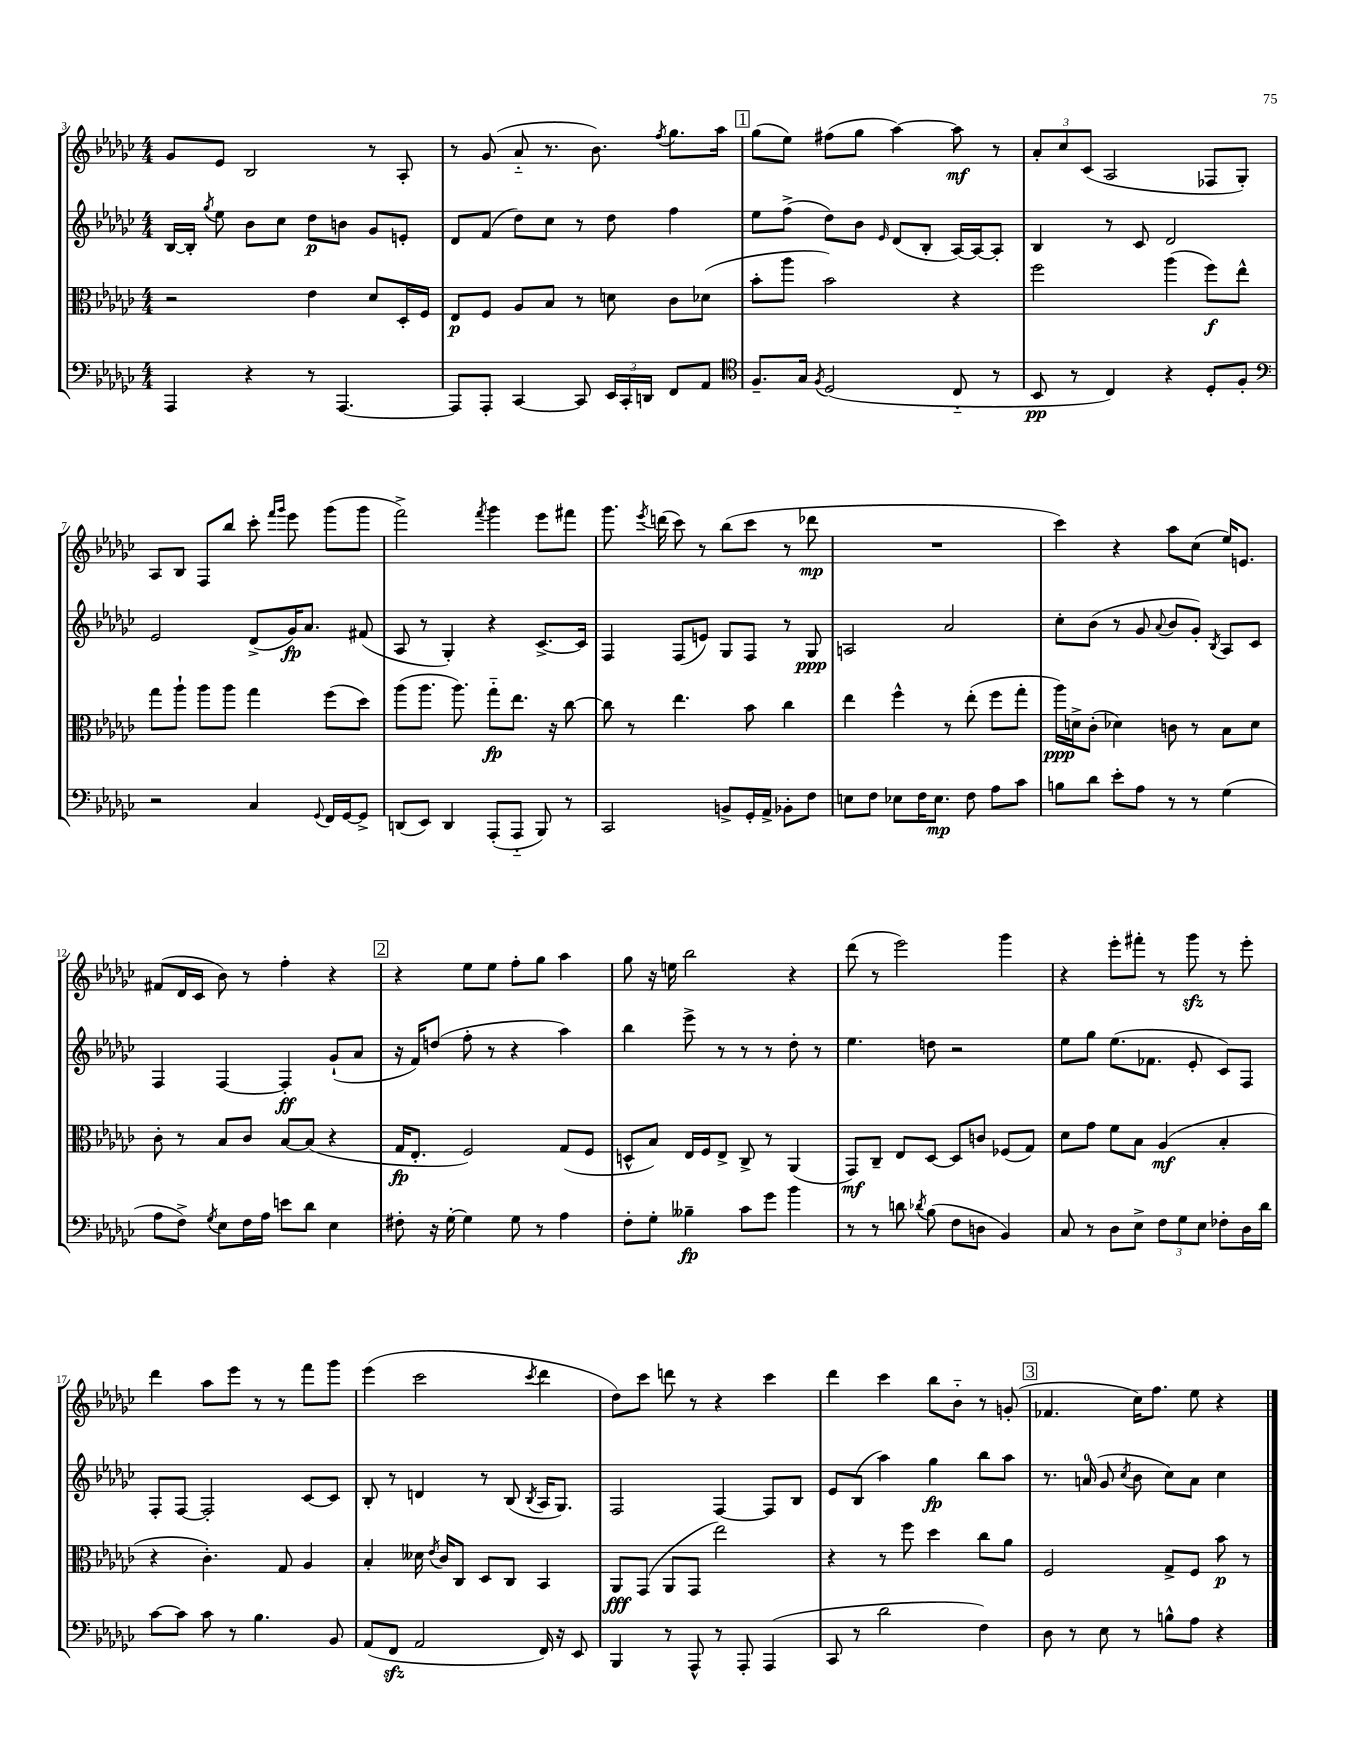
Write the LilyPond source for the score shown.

<<
\new StaffGroup <<
\new Staff = "s0" {
    \clef treble \key ges \major \numericTimeSignature \time 4/4
    \autoBeamOff ges'8[ ees'8] bes2 r8 aes8-. |
    r8 ges'8( aes'8-_ r8. bes'8.) \acciaccatura { f''8 } ges''8.[ aes''16] |
    \mark \markup { \box "1" } ges''8[( ees''8]) fis''8[( ges''8] aes''4~) aes''8\mf r8 |
    \tuplet 3/2 { aes'8[-. ces''8 ces'8]( } aes2 fes8[ ges8]-.) |
    aes8[ bes8] f8[ bes''8] ces'''8-. \grace { f'''16[ ges'''16] } ees'''8 ges'''8[( ges'''8] |
    f'''2->) \acciaccatura { f'''8 } ges'''4 ees'''8[ fis'''8] |
    ges'''8. \acciaccatura { ees'''8 } d'''16( ces'''8) r8 bes''8[( ces'''8] r8 des'''8\mp |
    R1 |
    ces'''4) r4 aes''8[ ces''8]( ees''16[) e'8.] |
    fis'8[( des'16 ces'16] bes'8) r8 f''4-. r4 |
    \mark \markup { \box "2" } r4 ees''8[ ees''8] f''8[-. ges''8] aes''4 |
    ges''8 r16 e''16 bes''2 r4 |
    des'''8( r8 ees'''2) ges'''4 |
    r4 ees'''8[-. fis'''8]-. r8 ges'''8\sfz r8 ees'''8-. |
    des'''4 aes''8[ ees'''8] r8 r8 f'''8[ ges'''8] |
    ees'''4( ces'''2 \acciaccatura { ces'''8 } des'''4 |
    des''8[) ces'''8] d'''8 r8 r4 ces'''4 |
    des'''4 ces'''4 bes''8[ bes'8]-_ r8 g'8-.( |
    \mark \markup { \box "3" } fes'4. ces''16[) f''8.] ees''8 r4 \bar "|." |
}
\new Staff = "s1" {
    \clef treble \key ges \major \numericTimeSignature \time 4/4
    \autoBeamOff bes16[~ bes16]-. \acciaccatura { ges''8 } ees''8 bes'8[ ces''8] des''8[\p b'8] ges'8[ e'8]-. |
    des'8[ f'8]( des''8[) ces''8] r8 des''8 f''4 |
    \mark \markup { \box "1" } ees''8[ f''8]->( des''8[) bes'8] \grace { ees'16 } des'8[( bes8]-. aes16[~) aes16~ aes8]-. |
    bes4 r8 ces'8 des'2 |
    ees'2 des'8[->( ges'16\fp) aes'8.] fis'8( |
    aes8 r8 ges4-.) r4 ces'8.[~-> ces'16] |
    f4 f8[( e'8]) ges8[ f8] r8 ges8\ppp |
    a2 aes'2 |
    ces''8[-. bes'8]( r8 ges'8 \appoggiatura { aes'8 } bes'8[ ges'8]-.) \acciaccatura { bes8 } aes8[ ces'8] |
    f4 f4~ f4-.\ff ges'8[-!( aes'8] |
    \mark \markup { \box "2" } r16 f'16[) d''8]( f''8-. r8 r4 aes''4) |
    bes''4 ees'''8-> r8 r8 r8 des''8-. r8 |
    ees''4. d''8 r2 |
    ees''8[ ges''8] ees''8.[( fes'8.] ees'8-. ces'8[) f8] |
    f8[-. f8]~ f2-. ces'8[~ ces'8] |
    bes8-. r8 d'4 r8 bes8( \acciaccatura { bes8 } aes16[ ges8.]) |
    f2 f4~ f8[ bes8] |
    ees'8[ bes8]( aes''4) ges''4\fp bes''8[ aes''8] |
    \mark \markup { \box "3" } r8. a'16-0( ges'8 \acciaccatura { ces''8 } bes'8 ces''8[) a'8] ces''4 \bar "|." |
}
\new Staff = "s2" {
    \clef alto \key ges \major \numericTimeSignature \time 4/4
    \autoBeamOff r2 ees'4 des'8[ des16-. f16] |
    ees8[\p f8] aes8[ bes8] r8 d'8 ces'8[ des'8]( |
    \mark \markup { \box "1" } bes'8[-. aes''8] bes'2) r4 |
    f''2 aes''4( f''8[\f) ees''8]-^ |
    ges''8[ aes''8]-! aes''8[ aes''8] ges''4 f''8[( des''8]) |
    aes''8[( aes''8.] aes''8.) ges''8[-_\fp ees''8.] r16 ces''8~ |
    ces''8 r8 ees''4. bes'8 ces''4 |
    ees''4 f''4-^ r8 ees''8-.( f''8[ ges''8]-. |
    aes''16[\ppp) d'16-> ces'8]-.( des'4) c'8 r8 bes8[ des'8] |
    ces'8-. r8 bes8[ ces'8] bes8[~ bes8]( r4 |
    \mark \markup { \box "2" } ges16[\fp ees8.]-. f2) ges8[( f8] |
    d8[-^ bes8]) ees16[ f16 ees8]-> ces8-> r8 aes,4( |
    ges,8[\mf) ces8]-- ees8[ des8]~ des8[ c'8] fes8[( ges8]) |
    des'8[ ges'8] f'8[ bes8] aes4\mf( bes4-. |
    r4 ces'4.-.) ges8 aes4 |
    bes4-. deses'16 \acciaccatura { ees'8 } ces'16[ ces8] des8[ ces8] bes,4 |
    aes,8[\fff ges,8]( aes,8[ ges,8] ees''2) |
    r4 r8 f''8 des''4 ces''8[ aes'8] |
    \mark \markup { \box "3" } f2 ges8[-> f8] bes'8\p r8 \bar "|." |
}
\new Staff = "s3" {
    \clef bass \key ges \major \numericTimeSignature \time 4/4
    \autoBeamOff aes,,4 r4 r8 aes,,4.~ |
    aes,,8[ aes,,8]-. ces,4~ ces,8 \tuplet 3/2 { ees,16[ ces,16-. d,16] } f,8[ aes,8] |
    \mark \markup { \box "1" } \clef tenor f8.[-- ges16] \acciaccatura { f8 } des2( ces8-_ r8 |
    bes,8\pp r8 ces4) r4 des8[-. f8]-. |
    \clef bass r2 ces4 \appoggiatura { ges,8 } f,16[ ges,16~ ges,8]-> |
    d,8[( ees,8]) d,4 aes,,8[-.( aes,,8]-_ bes,,8) r8 |
    ces,2 b,8[-> ges,16-. aes,16]-> bes,8[-. f8] |
    e8[ f8] ees8[ f16 ees8.]\mp f8 aes8[ ces'8] |
    b8[ des'8] ees'8[-. aes8] r8 r8 ges4( |
    aes8[ f8]->) \acciaccatura { ges8 } ees8[ f16 aes16] e'8[ des'8] ees4 |
    \mark \markup { \box "2" } fis8-. r16 ges16~-. ges4 ges8 r8 aes4 |
    f8[-. ges8]-. beses4--\fp ces'8[ ges'8] bes'4 |
    r8 r8 d'8 \acciaccatura { des'8 } bes8( f8[ d8] bes,4) |
    ces8 r8 des8[ ees8]-> \tuplet 3/2 { f8[ ges8 ees8] } fes8[-. des16 des'16] |
    ces'8[~ ces'8] ces'8 r8 bes4. bes,8 |
    aes,8[( f,8]\sfz aes,2 f,16) r16 ees,8 |
    bes,,4 r8 aes,,8-^ r8 aes,,8-. aes,,4( |
    ces,8 r8 des'2 f4) |
    \mark \markup { \box "3" } des8 r8 ees8 r8 b8[-^ aes8] r4 \bar "|." |
}
>>
>>
\layout { \context { \Score currentBarNumber = #3 } }
